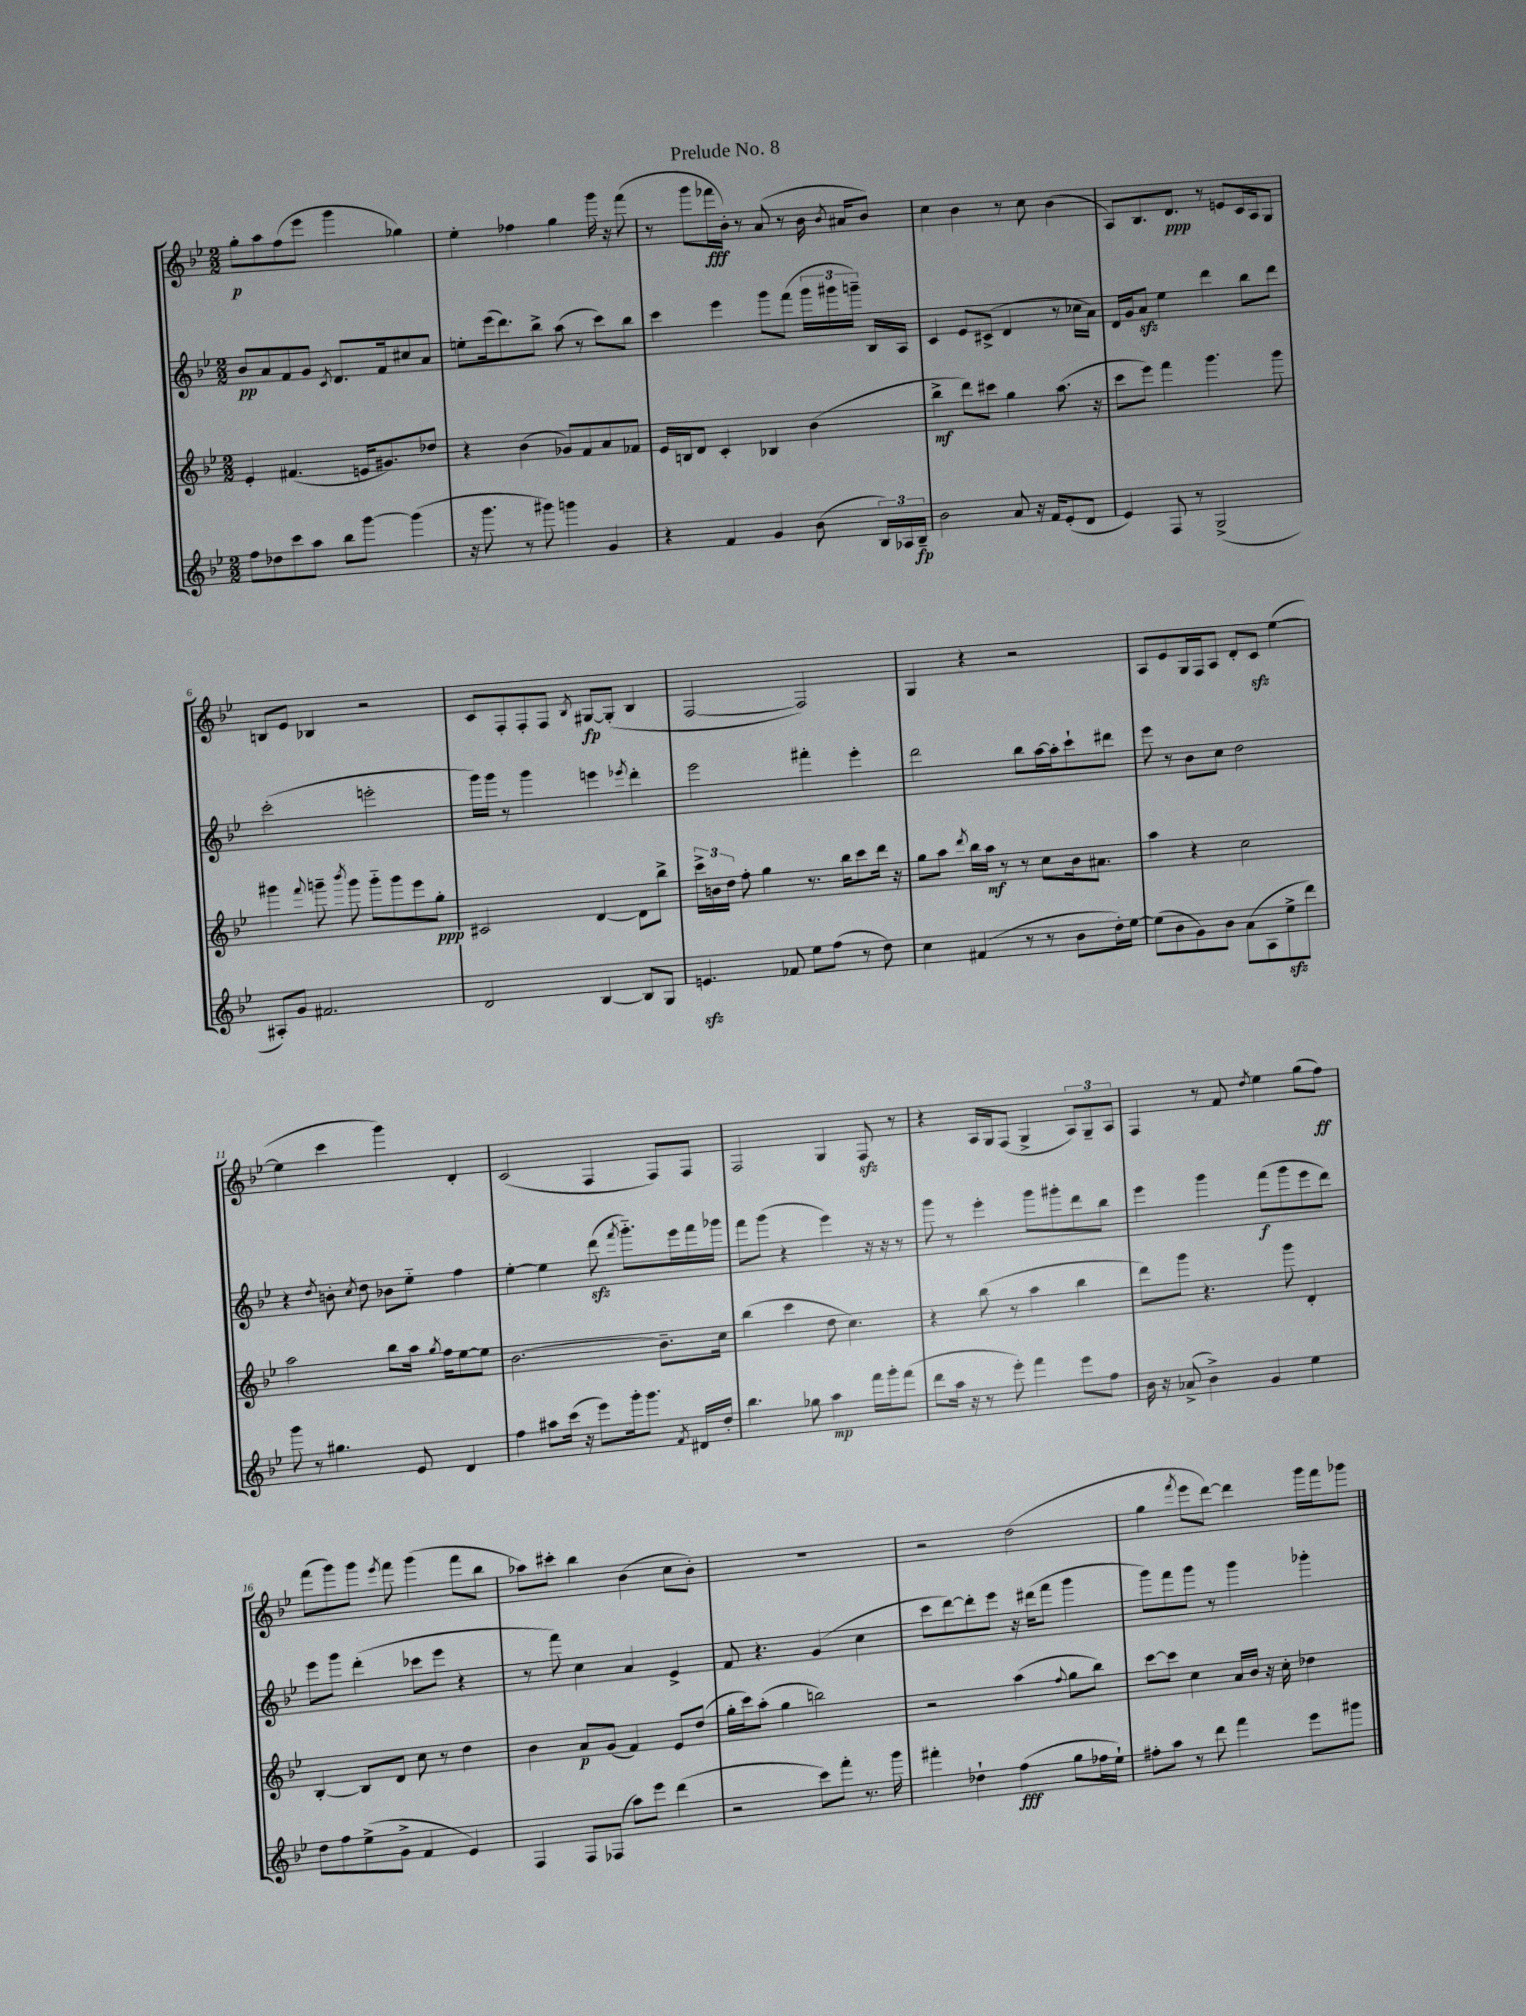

**kern	**dynam	**kern	**dynam	**kern	**dynam	**kern	**dynam
*part4	*part4	*part3	*part3	*part2	*part2	*part1	*part1
*staff4	*staff4	*staff3	*staff3	*staff2	*staff2	*staff1	*staff1
*clefG2	*	*clefG2	*	*clefG2	*	*clefG2	*
*k[b-e-]	*	*k[b-e-]	*	*k[b-e-]	*	*k[b-e-]	*
*M2/2	*	*M2/2	*	*M2/2	*	*M2/2	*
=1	=1	=1	=1	=1	=1	=1	=1
8ff\L	.	4e-'/	.	8b-/L	pp	8gg'\L	p
8dd-X\	.	.	.	8a/	.	8aa\	.
8ccc\	.	(4.f#X/	.	8f/	.	(8ff\	.
8aa\J	.	.	.	8g/J	.	8eee-\J	.
.	.	.	.	8qc/	.	.	.
8bb-\L	.	.	.	8.d/L	.	4ggg\	.
[8ggg\J	.	16en/KL	.	.	.	.	.
.	.	8.g#X/)	.	16f/k	.	.	.
(4ggg\]	.	.	.	8cc#X/	.	4gg-X\)	.
.	.	8dd-X/J	.	8a/J	.	.	.
=2	=2	=2	=2	=2	=2	=2	=2
16r	.	4r	.	8een'\L	.	4ee-'\	.
8.ggg\	.	.	.	.	.	.	.
.	.	.	.	(16eee-\k	.	.	.
.	.	.	.	8.ddd\)	.	.	.
8r	.	(4b-\	.	.	.	4ff-X\	.
8ggg#X\)	.	.	.	8bb-^\J	.	.	.
4gggn\	.	8g-X/L)	.	(8aa\	.	4gg\	.
.	.	8f/	.	8r	.	.	.
4g/	.	8a/	.	8ccc\L)	.	16ggg\	.
.	.	.	.	.	.	16r	.
.	.	8f-X/J	.	8bb-\J	.	(8fff\	.
=3	=3	=3	=3	=3	=3	=3	=3
4r	.	16e-/LL	.	4ccc\	.	8r	.
.	.	16Bn/J	.	.	.	.	.
.	.	8d/J	.	.	.	8ggg\L	.
4f/	.	4c'/	.	4eee-\	.	16fff-X\L	fff
.	.	.	.	.	.	16b-'\JJ)	.
.	.	.	.	.	.	8r	.
4g/	.	4B-X/	.	8ggg\L	.	(8a/	.
.	.	.	.	(8fff\J	.	8r	.
(8b-\	.	(4b-\	.	24ggg\LL	.	16b-\	.
.	.	.	.	24ggg#X\	.	.	.
.	.	.	.	.	.	8qb-/	.
.	.	.	.	.	.	16a#X/KL	.
.	.	.	.	24gggn~\JJ)	.	.	.
24B-/LL)	.	.	.	16B-/LL	.	8b-/J)	.
24A-X/	.	.	.	.	.	.	.
.	.	.	.	16A/JJ	.	.	.
24B-~/JJ	fp	.	.	.	.	.	.
=4	=4	=4	=4	=4	=4	=4	=4
2b-\	.	4bb-^\	mf	4c/	.	4cc\	.
.	.	8ddd\L)	.	8e-/L	.	4b-\	.
.	.	8ccc#X\J	.	(8c#X^/J	.	.	.
8a/	.	4gg\	.	4d/	.	8r	.
16r	.	.	.	.	.	8cc\	.
16f/KL	.	.	.	.	.	.	.
(8e-'/	.	(8.aa\	.	8r	.	(4b-\	.
8d/J	.	.	.	16cc-X\LL	.	.	.
.	.	16r	.	16a\JJ)	.	.	.
=5	=5	=5	=5	=5	=5	=5	=5
4e-/)	.	8ccc\L	.	16d/LL	.	8A/L)	.
.	.	.	.	16g/J	.	.	.
.	.	8eee-\J)	.	8azz/J	.	8.B-/	.
8F/	.	4fff\	.	4ee-\	.	.	.
.	.	.	.	.	.	8.d/J	ppp
8r	.	.	.	.	.	.	.
(2G^/	.	4.ggg\	.	4ddd\	.	8r	.
.	.	.	.	.	.	8en/L	.
.	.	.	.	8bb-\L	.	16c/L	.
.	.	.	.	.	.	16A/J	.
.	.	8ggg\	.	8ddd\J	.	8G/J	.
!!LO:LB:g=z
=6	=6	=6	=6	=6	=6	=6	=6
8A#X'/L)	.	4ggg#X\	.	(2ccc'\	.	8Bn/L	.
8g/J	.	.	.	.	.	8e-/J	.
.	.	8qqfff/	.	.	.	.	.
2.f#X/	.	8gggn~\	.	.	.	4B-X/	.
.	.	8qbbb-/	.	.	.	.	.
.	.	8ggg\	.	.	.	.	.
.	.	8ggg\L	.	2eeen'\	.	2r	.
.	.	8ggg\	.	.	.	.	.
.	.	8eee-\	.	.	.	.	.
.	.	8gg'\J	ppp	.	.	.	.
=7	=7	=7	=7	=7	=7	=7	=7
2d/	.	2c#X/	.	16ggg\LL)	.	8c/L	.
.	.	.	.	16ggg\JJ	.	.	.
.	.	.	.	8r	.	8F'/	.
.	.	.	.	4ggg\	.	8F'/	.
.	.	.	.	.	.	8F/J	.
.	.	.	.	.	.	8qB-/	.
[4B-/	.	[4d/	.	4eeen\	.	[8G#X/L	fp
.	.	.	.	.	.	(8G#'/J]	.
.	.	.	.	8qeee-X/	.	.	.
8B-/L]	.	8d\L]	.	4ddd'\	.	4B-/	.
8G/J	.	8bb-^\J	.	.	.	.	.
=8	=8	=8	=8	=8	=8	=8	=8
4.enzz/	.	24ccc^\LL	.	2eee-\	.	[2F/	.
.	.	24bn\	.	.	.	.	.
.	.	24dd\JJ	.	.	.	.	.
.	.	8ff'\	.	.	.	.	.
.	.	4gg\	.	.	.	.	.
8f-X/	.	.	.	.	.	.	.
8ee-\L	.	8.r	.	4fff#X'\	.	2F/])	.
(8ff\J	.	.	.	.	.	.	.
.	.	16bb-\KL	.	.	.	.	.
8r	.	8ccc\	.	4eee-'\	.	.	.
8dd\)	.	16ddd\Jk	.	.	.	.	.
.	.	16r	.	.	.	.	.
=9	=9	=9	=9	=9	=9	=9	=9
4cc\	.	8gg\L	.	2ddd\	.	4G/	.
.	.	8aa\J	.	.	.	.	.
.	.	8qddd/	.	.	.	.	.
(4f#X/	.	16bb-\LL	.	.	.	4r	.
.	.	16aa\JJ	mf	.	.	.	.
.	.	8r	.	.	.	.	.
8r	.	8r	.	8bb-\L	.	2r	.
8r	.	8cc\L	.	[16aa\L	.	.	.
.	.	.	.	16aa'\J]	.	.	.
8b-\L	.	16b-\k	.	8ccc`\	.	.	.
.	.	8.a#X\J	.	.	.	.	.
16dd'\L)	.	.	.	8ddd#X\J	.	.	.
[16ee-\JJ	.	.	.	.	.	.	.
=10	=10	=10	=10	=10	=10	=10	=10
(8ee-\L]	.	4aa\	.	8eee-\	.	8A/L	.
8b-\	.	.	.	8r	.	8e-/	.
8g\)	.	4r	.	8b-\L	.	16G/L	.
.	.	.	.	.	.	16F/J	.
8b-\J	.	.	.	8cc\J	.	8A/J	.
(8a\L	.	2cc\	.	2dd\	.	8d'/L	.
8A\	.	.	.	.	.	8czz/J	.
8ee-zz^\	.	.	.	.	.	([4ee-\	.
8ddd\J)	.	.	.	.	.	.	.
!!LO:LB:g=z
=11	=11	=11	=11	=11	=11	=11	=11
8ggg\	.	2aa\	.	4r	.	4ee-\]	.
8r	.	.	.	.	.	.	.
.	.	.	.	8qdd/	.	.	.
4.gg#X\	.	.	.	8bn'\	.	4ccc\	.
.	.	.	.	8qcc/	.	.	.
.	.	.	.	8dd\	.	.	.
.	.	8bb-\L	.	8b-X\L	.	4ggg\)	.
8e-/	.	16aa\Jk	.	8ee-\J	.	.	.
.	.	8qgg/	.	.	.	.	.
.	.	16ff\KL	.	.	.	.	.
4d/	.	[8ee-\	.	4ff\	.	4d'/	.
.	.	8ee-\J]	.	.	.	.	.
=12	=12	=12	=12	=12	=12	=12	=12
4ff\	.	[2.b-\	.	[4ee-'\	.	(2c/	.
8aa#X\L	.	.	.	4ee-\]	.	.	.
(16ccc\Jk	.	.	.	.	.	.	.
16r	.	.	.	.	.	.	.
8eee-\L)	.	.	.	(8dddzz\	.	4F/	.
.	.	.	.	8qfff/	.	.	.
16ggg'\k	.	.	.	8.ggg\L)	.	.	.
8.ggg\J	.	.	.	.	.	.	.
.	.	8.b-~\L]	.	.	.	8F/L)	.
.	.	.	.	16eee-\L	.	.	.
8qf/	.	.	.	.	.	.	.
16d#X/LL	.	.	.	16fff\	.	8F/J	.
16dd'/JJ	.	16cc\Jk	.	16ggg-X\JJ	.	.	.
=13	=13	=13	=13	=13	=13	=13	=13
4.bb-\	.	(4bb-\	.	8fff\L	.	2F/	.
.	.	.	.	(8ggg\J	.	.	.
.	.	4ccc\	.	4r	.	.	.
8gg-X\	.	.	.	.	.	.	.
4aa\	mp	8dd\	.	4eee-\)	.	4G/	.
.	.	4.cc\)	.	.	.	.	.
16fff\LL	.	.	.	16r	.	8Fzz/	.
16ggg'\J	.	.	.	16r	.	.	.
(8fff\J	.	.	.	8r	.	8r	.
=14	=14	=14	=14	=14	=14	=14	=14
8ddd\L	.	4r	.	8ggg\	.	4r	.
16aa\Jk	.	.	.	8r	.	.	.
16r	.	.	.	.	.	.	.
8r	.	(8bb-\	.	4eee-'\	.	16A/LL	.
.	.	.	.	.	.	16G/J	.
8eee-'\)	.	8r	.	.	.	(8F/J	.
4fff\	.	4aa\	.	8ggg\L	.	4G^/	.
.	.	.	.	8ggg#X'\	.	.	.
8eee-\L	.	4bb-\	.	8ddd\	.	12A/L)	.
.	.	.	.	.	.	12G~/	.
8ff\J	.	.	.	8bb-\J	.	.	.
.	.	.	.	.	.	12A/J	.
=15	=15	=15	=15	=15	=15	=15	=15
16b-\	.	8ddd\L)	.	4eee-\	.	4F/	.
16r	.	.	.	.	.	.	.
(8a-X^/	.	8ggg\J	.	.	.	.	.
4b-^\)	.	4.r	.	4ggg\	.	8r	.
.	.	.	.	.	.	8f/	.
.	.	.	.	.	.	8qdd/	.
4g/	.	.	.	(8fff\L	f	4ee-\	.
.	.	8ggg\	.	8ggg\	.	.	.
4ee-\	.	4d'/	.	8eee-\	.	(8gg\L	.
.	.	.	.	8ddd\J)	.	8ff\J)	ff
!!LO:LB:g=z
=16	=16	=16	=16	=16	=16	=16	=16
8dd\L	.	[4B-'/	.	8eee-\L	.	(8fff\L	.
8ff\	.	.	.	8ggg\J	.	8ggg\)	.
(8ee-^\	.	8B-/L]	.	(4ddd'\	.	8ggg\J	.
.	.	.	.	.	.	8qeee-/	.
8g^\J	.	8d/J	.	.	.	8fff\	.
4f/	.	8cc\	.	8ccc-X\L	.	(4ggg\	.
.	.	8r	.	8eee-\J	.	.	.
4e-/)	.	4dd\	.	4r	.	8fff\L	.
.	.	.	.	.	.	8bb-\J	.
=17	=17	=17	=17	=17	=17	=17	=17
4F/	.	4b-\	.	8r	.	8aa-X\L)	.
.	.	.	.	8fff\)	.	8ccc#X'\J	.
8F/L	.	8a/L	p	4cc\	.	4bb-\	.
(8F-X/J	.	(8g/J	.	.	.	.	.
8aa\L)	.	4f/)	.	4a/	.	(4b-\	.
8eee-\J	.	.	.	.	.	.	.
(4ddd\	.	8e-/L	.	4e-^/	.	8cc\L	.
.	.	(8dd/J	.	.	.	8b-'\J)	.
=18	=18	=18	=18	=18	=18	=18	=18
2r	.	16gg'\LL	.	8f/	.	1r	.
.	.	16ccc\J)	.	.	.	.	.
.	.	(8aa'\J	.	4.r	.	.	.
.	.	4gg\	.	.	.	.	.
8ccc\L)	.	2bbn\)	.	(4g/	.	.	.
8fff'\J	.	.	.	.	.	.	.
8.r	.	.	.	4cc\	.	.	.
16ggg\	.	.	.	.	.	.	.
=19	=19	=19	=19	=19	=19	=19	=19
4fff#X'\	.	2r	.	8ccc\L	.	2r	.
.	.	.	.	[8ddd\)	.	.	.
4dd-X`\	.	.	.	8ddd'\]	.	.	.
.	.	.	.	8eee-\J	.	.	.
(4ff\	fff	(4aa\	.	16r	.	(2dd\	.
.	.	.	.	(16ddd#X\KL	.	.	.
.	.	.	.	8fff\J	.	.	.
.	.	8qqff/	.	.	.	.	.
8gg\L	.	8gg\L	.	4ggg\	.	.	.
16ff-X\L	.	8bb-\J)	.	.	.	.	.
16ee-`\JJ)	.	.	.	.	.	.	.
=20	=20	=20	=20	=20	=20	=20	=20
8ff#X'\L	.	[8ccc\L	.	8ggg\L)	.	4gg\	.
8aa\J	.	8ccc\J]	.	8fff\	.	.	.
.	.	.	.	.	.	8qfff/	.
8r	.	4cc\	.	8ggg\J	.	8eee-\L	.
8ddd\	.	.	.	8r	.	[8ddd\J)	.
4fff\	.	16a/LL	.	4ggg\	.	4ddd\]	.
.	.	16b-/JJ	.	.	.	.	.
.	.	16r	.	.	.	.	.
.	.	16cc'\	.	.	.	.	.
8eee-\L	.	4dd-X\	.	4ggg-X'\	.	16ggg\LL	.
.	.	.	.	.	.	16fff\J	.
8ggg#X\J	.	.	.	.	.	8ggg-X\J	.
==	==	==	==	==	==	==	==
*-	*-	*-	*-	*-	*-	*-	*-
